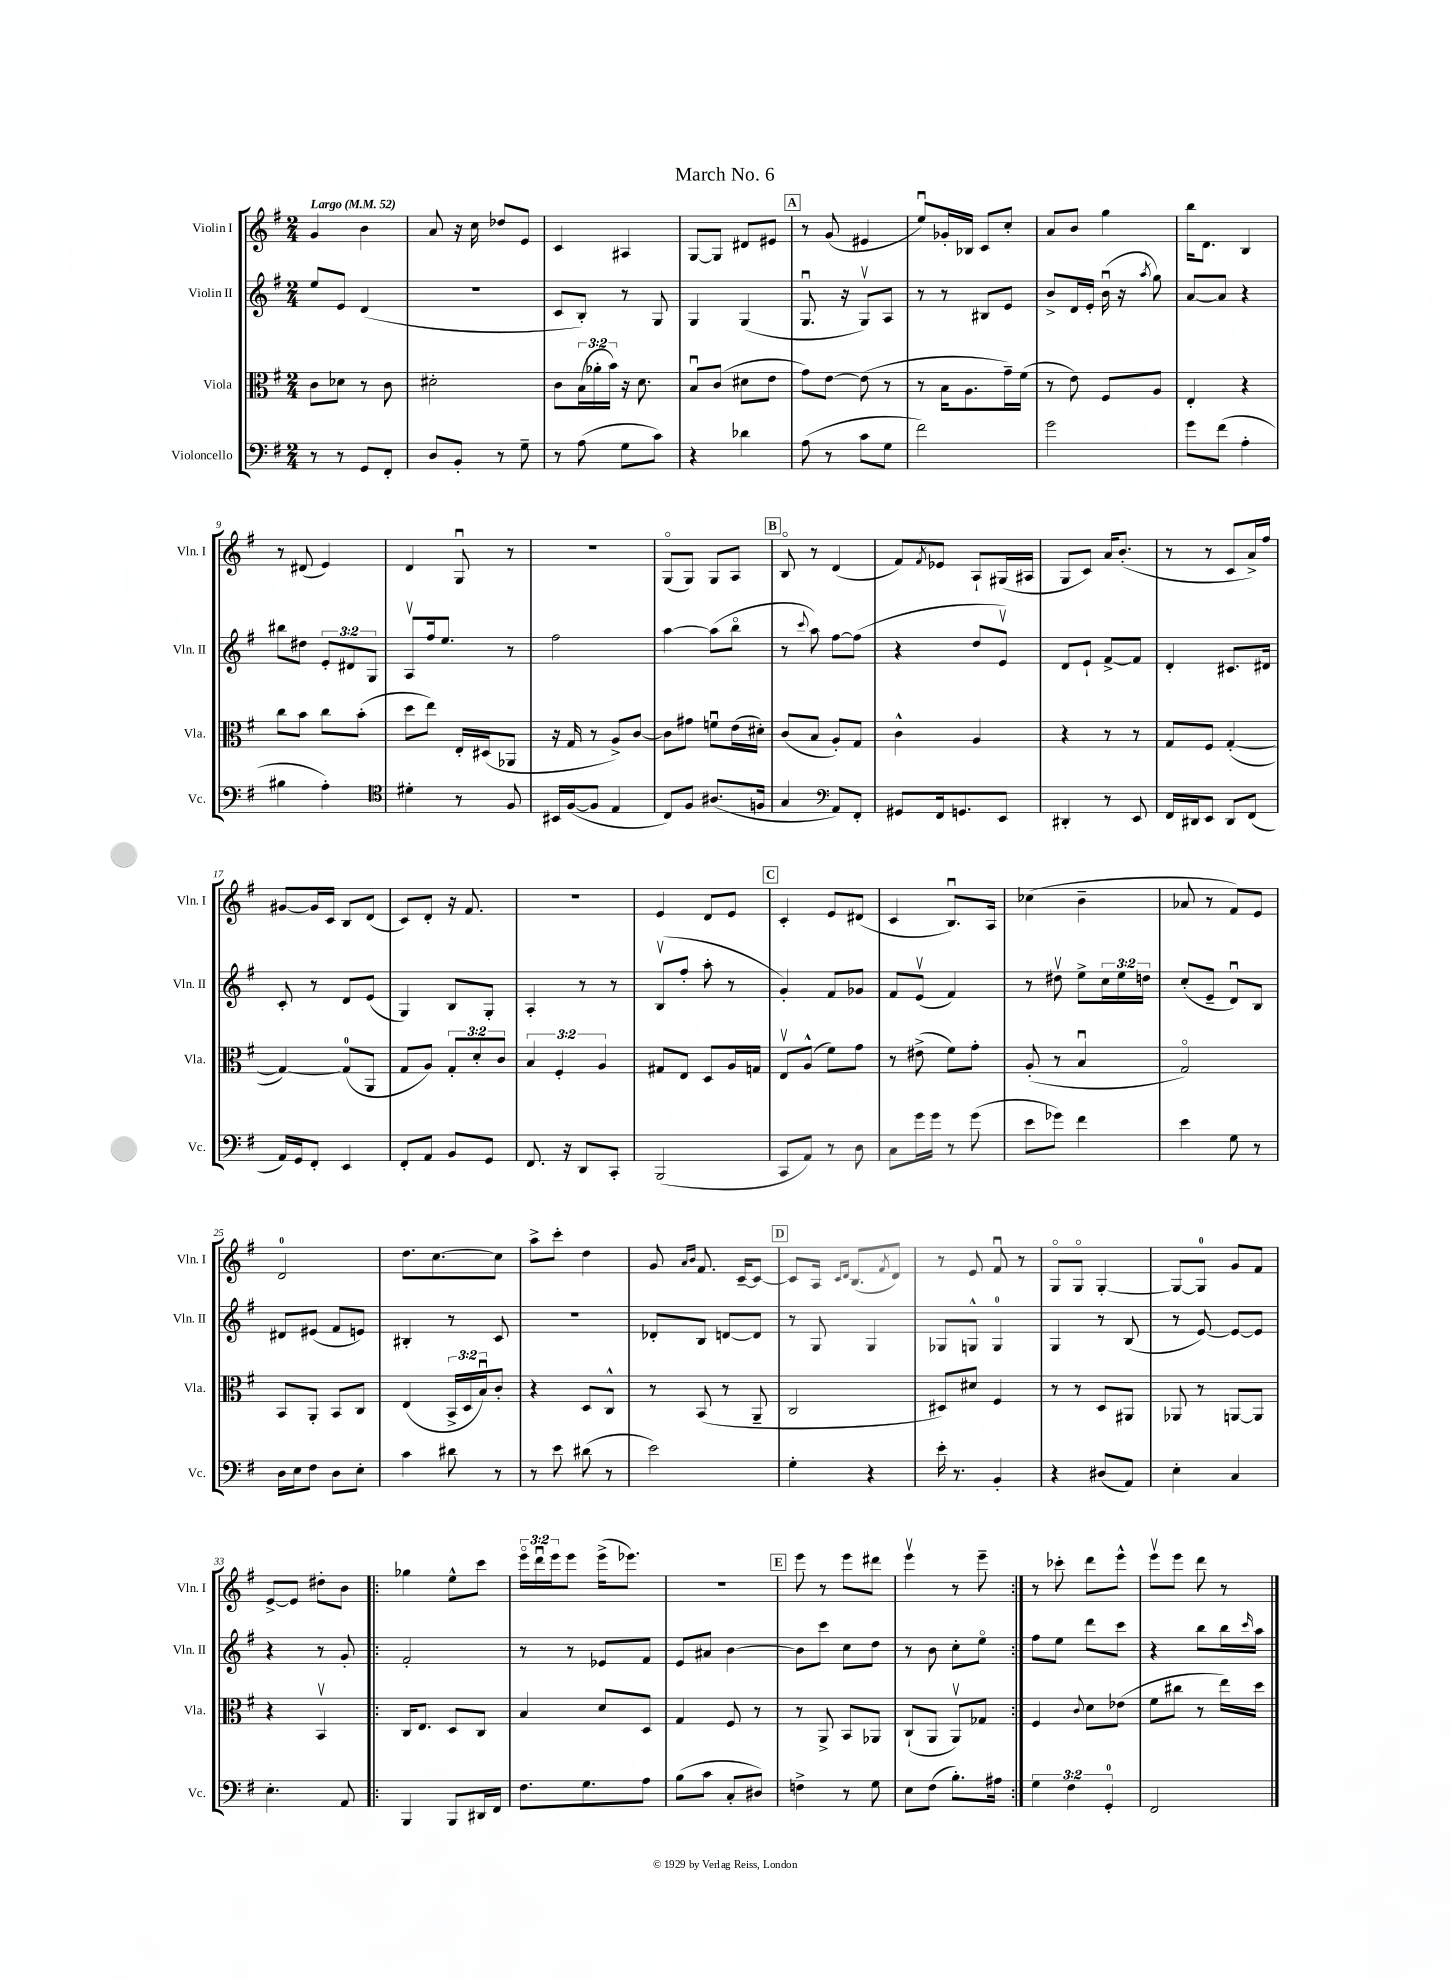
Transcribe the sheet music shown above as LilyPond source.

\header { title = "March No. 6" }
<<
\new StaffGroup <<
\new Staff = "s0" \with { instrumentName = "Violin I" shortInstrumentName = "Vln. I" } {
    \clef treble \key g \major \numericTimeSignature \time 2/4 \override Staff.TupletNumber.text = #tuplet-number::calc-fraction-text \tempo "Largo" 4 = 52
    g'4 b'4 |
    a'8 r16 c''16 des''8 e'8 |
    c'4 ais4 |
    g8~ g8 dis'8 eis'8 |
    \mark \markup { \box "A" } r8 g'8( eis'4 |
    e''8\downbow) ges'16-. bes16 c'8 c''8-. |
    a'8 b'8 g''4 |
    b''16 d'8. b4 |
    r8 dis'8( e'4) |
    d'4 g8\downbow r8 |
    r2 |
    g8\flageolet( g8) g8 a8 |
    \mark \markup { \box "B" } b8\flageolet r8 d'4( |
    fis'8) \acciaccatura { fis'8 } ees'8 a8-! gis16( ais16 |
    g8 c'8) a'16 b'8.-.( |
    r8 r8 c'8 a'16->) fis''16 |
    gis'8~ gis'16 c'16 b8 d'8( |
    c'8) d'8-. r16 fis'8. |
    R2 |
    e'4 d'8 e'8 |
    \mark \markup { \box "C" } c'4-. e'8 dis'8( |
    c'4 b8.\downbow) a16 |
    ces''4( b'4-- |
    aes'8 r8 fis'8) e'8 |
    d'2-0 |
    d''8. c''8.~ c''8 |
    a''8-> c'''8-. d''4 |
    g'8 \grace { a'16 b'16 } fis'8. c'16~-- c'8~ |
    \mark \markup { \box "D" } c'8 a16 \grace { c'16 d'16 } b8.( \acciaccatura { fis'8 } d'8) |
    r8 e'8 fis'8\downbow r8 |
    g8\flageolet g8\flageolet g4~-. |
    g8~ g8-0 g'8 fis'8 |
    e'8~-> e'8 dis''8-. b'8 |
    \repeat volta 2 { ges''4 e''8-^ c'''8 |
    \tuplet 3/2 { e'''16\flageolet d'''16\downbow e'''16 } e'''8 e'''16->( ees'''8.) |
    R2 |
    \mark \markup { \box "E" } e'''8 r8 e'''8 dis'''8 |
    e'''4\upbow r8 e'''8-- | }
    r8 ces'''8-. d'''8 e'''8-^ |
    e'''8\upbow e'''8 d'''8 r8 \bar "|." |
}
\new Staff = "s1" \with { instrumentName = "Violin II" shortInstrumentName = "Vln. II" } {
    \clef treble \key g \major \numericTimeSignature \time 2/4 \override Staff.TupletNumber.text = #tuplet-number::calc-fraction-text
    e''8 e'8 d'4( |
    R2 |
    c'8 b8-.) r8 g8 |
    g4 g4( |
    \mark \markup { \box "A" } g8.\downbow r16 g8\upbow) a8 |
    r8 r8 bis8 e'8 |
    b'8-> d'16 e'16-. b'16\downbow( r16 \acciaccatura { a''8 } g''8) |
    a'8~ a'8 r4 |
    bis''8 dis''8 \tuplet 3/2 { e'8-. dis'8 g8 } |
    a8\upbow fis''16 e''8. r8 |
    fis''2 |
    a''4~ a''8( b''8\flageolet |
    \mark \markup { \box "B" } r8 \appoggiatura { c'''8 } a''8) fis''8~ fis''8( |
    r4 d''8 e'8\upbow) |
    d'8 e'8-! fis'8~-> fis'8 |
    d'4-. cis'8. dis'16 |
    c'8-. r8 d'8 e'8( |
    g4) b8 g8-. |
    a4-. r8 r8 |
    b8\upbow( fis''8-. a''8-. r8 |
    \mark \markup { \box "C" } g'4-.) fis'8 ges'8 |
    fis'8 e'8\upbow( fis'4) |
    r8 dis''8\upbow e''8-> \tuplet 3/2 { c''16 e''16 d''16 } |
    c''8-.( e'8-- d'8\downbow) b8 |
    dis'8 eis'8( fis'8 e'8) |
    bis4-. r8 c'8 |
    r2 |
    des'8-. b8 d'8~ d'8 |
    \mark \markup { \box "D" } r8 g8 g4 |
    ges8 g8-^ g4-0 |
    g4 r8 b8( |
    r8 e'8~) e'8~ e'8 |
    r4 r8 g'8-. |
    \repeat volta 2 { fis'2-. |
    r8 r8 ees'8 fis'8 |
    e'8 ais'8 b'4~ |
    \mark \markup { \box "E" } b'8 c'''8 c''8 d''8 |
    r8 b'8 c''8-. e''8\flageolet | }
    fis''8 e''8 d'''8 c'''8 |
    r4 b''8 b''16 \grace { c'''16 } a''16 \bar "|." |
}
\new Staff = "s2" \with { instrumentName = "Viola" shortInstrumentName = "Vla." } {
    \clef alto \key g \major \numericTimeSignature \time 2/4 \override Staff.TupletNumber.text = #tuplet-number::calc-fraction-text
    c'8 des'8 r8 c'8 |
    dis'2-. |
    c'8 \tuplet 3/2 { b16( aes'16-. b'16) } r16 d'8. |
    b8\downbow c'8( dis'8 e'8 |
    \mark \markup { \box "A" } g'8) e'8~ e'8( r8 |
    r8 b16 a8. g'16--) fis'16( |
    r8 e'8) fis8 a8 |
    e4-. r4 |
    c''8 b'8 c''8 b'8-.( |
    d''8 e''8) e16-. dis16( aes,8 |
    r16 g16 r8 a8->) c'8~ |
    c'8 gis'8 f'8\downbow e'16( dis'16-.) |
    \mark \markup { \box "B" } c'8( b8 a8-.) g8 |
    c'4-^ a4 |
    r4 r8 r8 |
    g8 fis8 g4~-.( |
    g4~) g8-0( a,8 |
    g8 a8) \tuplet 3/2 { g8-. d'8-. c'8 } |
    \tuplet 3/2 { b4 fis4-. a4 } |
    gis8 e8 d8 a16 g16 |
    \mark \markup { \box "C" } e8\upbow a8-^( fis'8) g'8 |
    r8 eis'8->( fis'8) g'8-. |
    a8-.( r8 b4\downbow |
    g2\flageolet) |
    b,8 a,8-. b,8 c8 |
    e4( \tuplet 3/2 { b,16-> d16 b16\downbow) } c'8-. |
    r4 d8 c8-^ |
    r8 b,8( r8 a,8-- |
    \mark \markup { \box "D" } c2 |
    dis8) dis'8 fis4 |
    r8 r8 d8 ais,8 |
    aes,8 r8 a,8~ a,8 |
    r4 b,4\upbow |
    \repeat volta 2 { c16 e8. d8 c8 |
    b4 d'8 d8 |
    g4 fis8 r8 |
    \mark \markup { \box "E" } r8 a,8-> b,8 aes,8 |
    c8-!( a,8 a,8\upbow) ges8 | }
    fis4 \appoggiatura { c'8 } d'8 ees'8( |
    fis'8 cis''8 r8 e''16) d''16 \bar "|." |
}
\new Staff = "s3" \with { instrumentName = "Violoncello" shortInstrumentName = "Vc." } {
    \clef bass \key g \major \numericTimeSignature \time 2/4 \override Staff.TupletNumber.text = #tuplet-number::calc-fraction-text
    r8 r8 g,8 fis,8-. |
    d8 b,8-. r8 g8-- |
    r8 a8( g8 c'8) |
    r4 des'4 |
    \mark \markup { \box "A" } a8( r8 c'8 g8 |
    fis'2) |
    g'2 |
    g'8 fis'8( a4-. |
    bis4 a4-.) |
    \clef tenor dis'4-. r8 fis8 |
    bis,16 fis16~( fis8 e4 |
    c8) fis8 ais8.( f16 |
    \mark \markup { \box "B" } g4 \clef bass a,8) fis,8-. |
    gis,8 fis,16 g,8. e,8 |
    dis,4-. r8 e,8 |
    fis,16 dis,16 e,8 dis,8 fis,8( |
    a,16) g,16 fis,8-. e,4 |
    fis,8-. a,8 b,8 g,8 |
    fis,8. r16 d,8 c,8-. |
    b,,2( |
    \mark \markup { \box "C" } c,8 a,8) r8 d8 |
    c8 g'16 g'16 r8 g'8( |
    e'8 ges'8) fis'4 |
    e'4 g8 r8 |
    d16 e16 fis8 d8 e8-. |
    c'4 dis'8 r8 |
    r8 e'8 dis'8( r8 |
    e'2) |
    \mark \markup { \box "D" } g4-. r4 |
    e'16-. r8. b,4-. |
    r4 dis8( a,8) |
    e4-. c4 |
    e4.-. a,8 |
    \repeat volta 2 { b,,4 b,,8 dis,16 fis,16 |
    fis8. g8. a8 |
    b8( c'8 c8-. dis8) |
    \mark \markup { \box "E" } f4-> r8 g8 |
    e8 fis8( b8.-.) ais16 | }
    \tuplet 3/2 { g4 fis4 g,4-0-. } |
    fis,2 \bar "|." |
}
>>
>>
